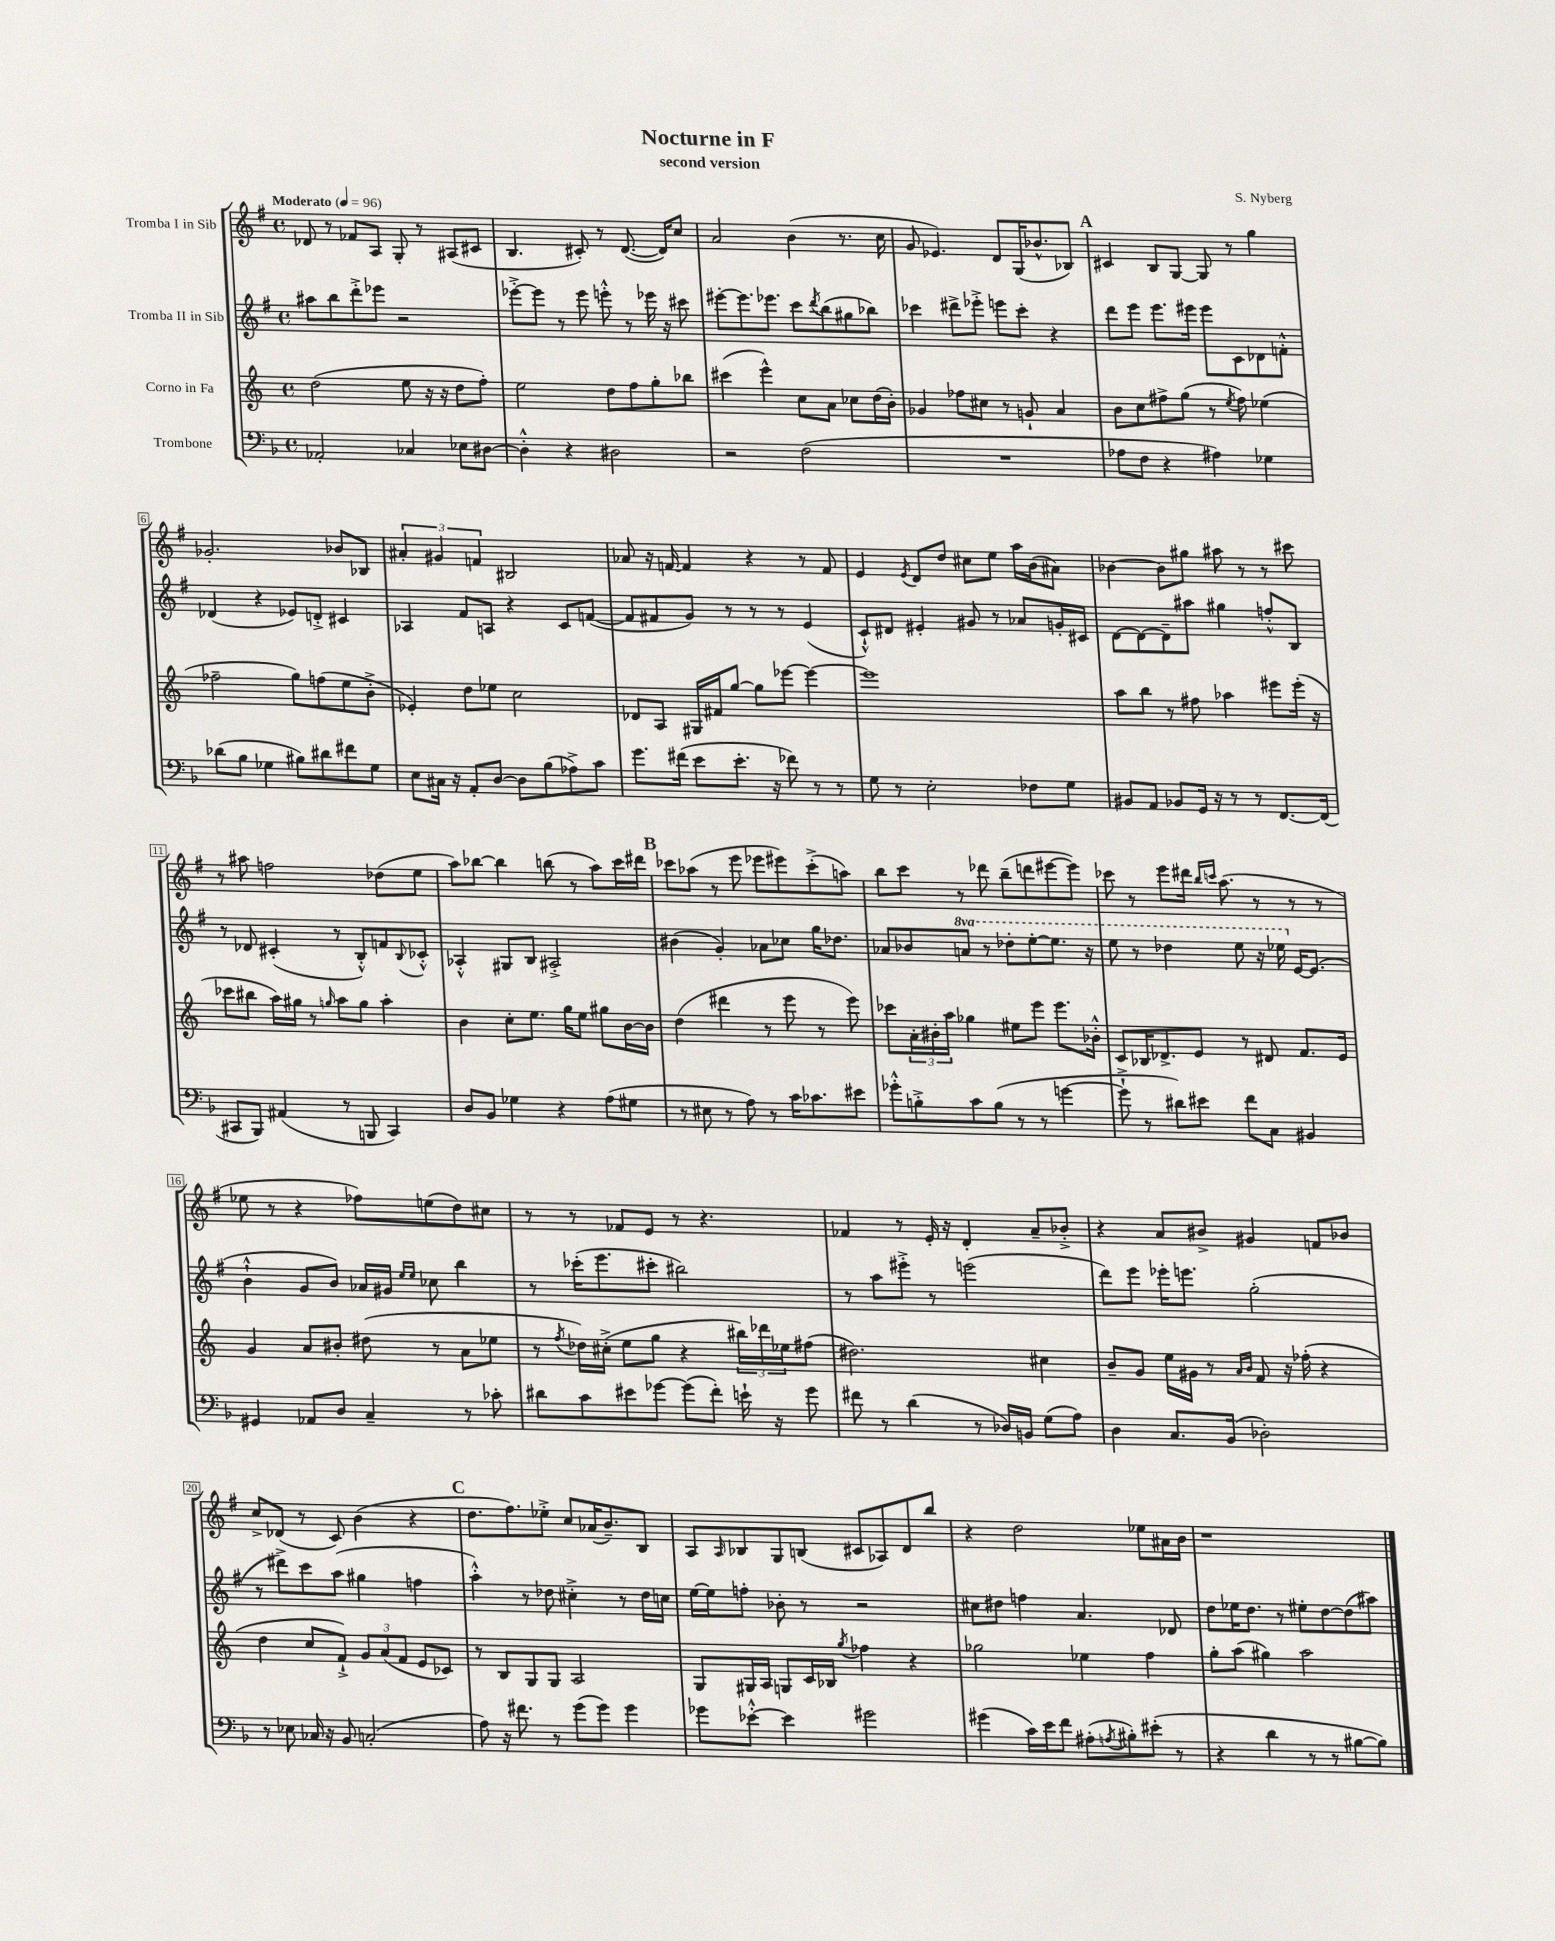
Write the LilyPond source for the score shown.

\header { title = "Nocturne in F" composer = "S. Nyberg" subtitle = "second version" }
<<
\new StaffGroup <<
\new Staff = "s0" \with { instrumentName = "Tromba I in Sib" } {
    \clef treble \key g \major \defaultTimeSignature \time 4/4 \tempo "Moderato" 4 = 96
    des'8 r8 fes'8 a8 g8-. r8 ais8( cis'8 |
    b4. cis'8-.) r8 d'8.~( d'16) c''8 |
    a'2 b'4( r8. c''16 |
    g'8 ees'4.) d'8 g16( bes'8.-^ bes8) |
    \mark \markup { \bold "A" } cis'4 b8 g8~ g8 r8 g''4 |
    ges'2.-. bes'8 bes8 |
    \tuplet 3/2 { ais'4-. gis'4 f'4 } bis2 |
    aes'8 r16 f'16~ f'4 r4 r8 f'8 |
    e'4 \acciaccatura { e'8 } d'8 d''8 cis''8 e''8 a''16 b'16( ais'8) |
    bes'4~ bes'8 gis''8 ais''8 r8 r8 cis'''8 |
    r8 ais''8 f''2 des''8( e''8 |
    a''8) bes''8~ bes''4 b''8( r8 a''8) c'''16 dis'''16 |
    \mark \markup { \bold "B" } ces'''8 aes''8( r8 e'''8 ees'''8 eis'''8) ces'''8-.->( a''8) |
    b''8 c'''8 r8 des'''8 b''8--( d'''8 eis'''8~ eis'''8) |
    ces'''8 r8 e'''8 dis'''16 \grace { b''16 c'''16 } a''8.( r8 r8 r8 |
    ees''8 r8 r4 fes''8) e''8( d''8) cis''8 |
    r8 r8 fes'8 e'8 r8 r4. |
    fes'4 r8 e'16-. r16 d'4-. a'8-- bes'8-.-> |
    r4 a'8 bis'8-> gis'4 f'8 bes'8 |
    c''8-> des'8( r8 c'8) b'4( r4 |
    \mark \markup { \bold "C" } d''8. fis''8.) ees''8-.-> c''8 aes'16( b'8.--) b8 |
    a8 \grace { a16 } bes8 g8 b8( cis'8 aes8) d'8 b''8 |
    r4 d''2 ees''8 ais'16 b'16 |
    r1 \bar "|." |
}
\new Staff = "s1" \with { instrumentName = "Tromba II in Sib" } {
    \clef treble \key g \major \defaultTimeSignature \time 4/4 \set Staff.ottavationMarkups = #ottavation-simple-ordinals
    ais''8 b''8 d'''8-.-> ees'''8 r2 |
    ees'''8~-.-> ees'''8 r8 ees'''8 e'''8-.-^ r8 ees'''16 r16 cis'''8 |
    eis'''8~-. eis'''8. ees'''8. c'''8 \acciaccatura { d'''8 } b''8( gis''8 bes''8) |
    ces'''4 dis'''8-> ees'''8-.-> e'''8 ces'''8-. r4 |
    \mark \markup { \bold "A" } d'''8 e'''8 e'''8. eis'''16 eis'''8 c'8 des'8 f'8-.-^ |
    des'4( r4 ees'8) d'8-.-> cis'4 |
    aes4 fis'8 a8 r4 c'8 f'8~( |
    f'8 fis'8 g'8) r8 r8 r8 e'4( |
    c'8-!-^) dis'8 eis'4-. gis'8 r8 aes'8 g'16-. cis'16 |
    d'8~ d'8~ d'8-- ais''8 gis''4 f''8-.-^ b8 |
    r8 des'8 cis'4-.( r8 b8-.-^) f'8 \appoggiatura { b8 } ces'8-.-^ |
    aes4-.-^ gis8 b8 ais2-.-> |
    \mark \markup { \bold "B" } bis'4( g'4-.) aes'8 ces''8 g''16 des''8. |
    aes'8 bes'8 \ottava #1 a''!8 r8 des'''8-. e'''8~-. e'''8. r16 |
    e'''8 r8 des'''4 e'''8 r16 ees'''16 \ottava #0 e'16~ e'8.( |
    b'4-!-^ g'8 b'8) aes'16 gis'16 \grace { e''16 e''16 } ces''8 b''4 |
    r8 ces'''16-.( e'''8. cis'''8-. bis''2) |
    r8 a''8 eis'''8-.-> r8 e'''2( |
    d'''8) e'''8 ees'''16-. e'''8. g''2-.( |
    r8 dis'''8->) c'''8 a''8( gis''4 f''4 |
    \mark \markup { \bold "C" } a''4-.-^) r8 des''8 cis''4-.-> r8 des''16 c''16 |
    e''16~ e''16 f''8-. bes'8-. r8 r2 |
    cis''8 dis''8 f''4 a'4. des'8 |
    d''8 ees''16 d''8. r8 eis''8-. d''8~ d''8( ais''8) \bar "|." |
}
\new Staff = "s2" \with { instrumentName = "Corno in Fa" } {
    \clef treble \key c \major \defaultTimeSignature \time 4/4
    d''2( e''8 r16 r16 d''8 f''8-.) |
    e''2 d''8 f''8 g''8-. bes''8 |
    cis'''4( e'''4-^) c''8 a'8 ces''8 d''16( b'16-.) |
    ges'4 fes''8 cis''8 r8 g'8-! a'4 |
    \mark \markup { \bold "A" } b'8 c''8 fis''8-> g''8( r8 \acciaccatura { e''8 } fis''8) ees''4( |
    fes''2-- g''8) f''8( e''8 b'8-.-> |
    ees'4-.) d''8 ees''8 c''2 |
    des'8 a8 gis16 fis'16 g''8~ g''8 ees'''8~ ees'''4~ |
    ees'''1 |
    a''8 b''8 r8 fis''8 aes''4 eis'''8 eis'''16-.( r16 |
    ces'''8 bis''8 a''16) gis''16 r8 \grace { g''16 } a''8 g''8 a''4-. |
    b'4 c''8-. e''8. g''16 e''8 gis''8 b'16~ b'16 |
    \mark \markup { \bold "B" } d''4( dis'''4 r8 e'''8 r8 e'''8) |
    ces'''8 \tuplet 3/2 { a'16-. bis'16-. a''16 } ges''4 eis''8 e'''8 e'''8. bes'16-.-^ |
    c'8 bes16 des'8.-> e'8 r8 dis'8 f'8. e'16 |
    g'4 a'8 bis'8-. dis''8( r8 a'8 ees''8 |
    r8 \acciaccatura { f''8 } des''16) cis''16-.->( e''8 g''8 r4 \tuplet 3/2 { bis''16) des'''16 ees''16 } fis''8( |
    dis''2.) cis''4 |
    b'8-- g'8 e''16 gis'16 r8 \grace { a'16 b'16 } f'8 r16 fes''16-.( r4 |
    d''4 c''8 f'8-!->) \tuplet 3/2 { g'8 a'8( f'8 } e'8 ces'8) |
    \mark \markup { \bold "C" } r8 b8 g8 g8 a2 |
    g8 gis16 a16 g8 c'16 bes16 \acciaccatura { g''8 } fes''4 r4 |
    ges''2 ees''4 f''4 |
    g''8-. a''8( gis''4) a''2 \bar "|." |
}
\new Staff = "s3" \with { instrumentName = "Trombone" } {
    \clef bass \key f \major \defaultTimeSignature \time 4/4
    aes,2-. ces4 ees8 dis8~ |
    dis4-.-^ r4 dis2 |
    r2 f2( |
    R1 |
    \mark \markup { \bold "A" } aes8 f8 r4 ais4) ges4 |
    des'8( bes8 ges4 bis8) dis'8 fis'8 ges8 |
    e8 cis16 r16 a,8-. d8~ d8 bes8( aes8->) c'8 |
    g'8. fis'16( e'8 e'8.-. r16 fes'8) r8 r8 |
    g8 r8 e2-. fes8 g8 |
    bis,8 a,8 bes,8 g,16 r16 r8 r8 f,8.~ f,16( |
    cis,8 bes,,8) ais,4( r8 b,,8 cis,4) |
    d8 bes,8 ges4 r4 a8( gis8 |
    \mark \markup { \bold "B" } r8 eis8 r8 a8) r8 c'16 ces'8. eis'8 |
    ges'8-.-^ b8-.-> c'8 b8( r8 r8 g'4~ |
    g'8-!-> r8 dis'8) eis'8 f'8 c8 bis,4 |
    gis,4 aes,8 d8 c4-- r8 ces'8-. |
    dis'8 c'8 eis'8 ges'8~ ges'8( f'8-.) e'16-! r16 ges'8 |
    fis'8 r8 d'4( r8 des16) b,16 g8( a8) |
    d4 c8. bes,16( des2-.) |
    r8 ees8 ces16 r16 bes,8 c2-.( |
    \mark \markup { \bold "C" } a8) r16 fis'8. r8 g'8( g'8) g'4 |
    ges'8 ees'8~-.-^ ees'4 gis'2 |
    gis'4( c'16) e'16 f'8 ais8-.( \acciaccatura { a8 } bis8-.) eis'8-.( r8 |
    r4 d'4 r8 r8 bis8~ bis8) \bar "|." |
}
>>
>>
\layout { \context { \Score \override BarNumber.stencil = #(make-stencil-boxer 0.1 0.3 ly:text-interface::print) } }
